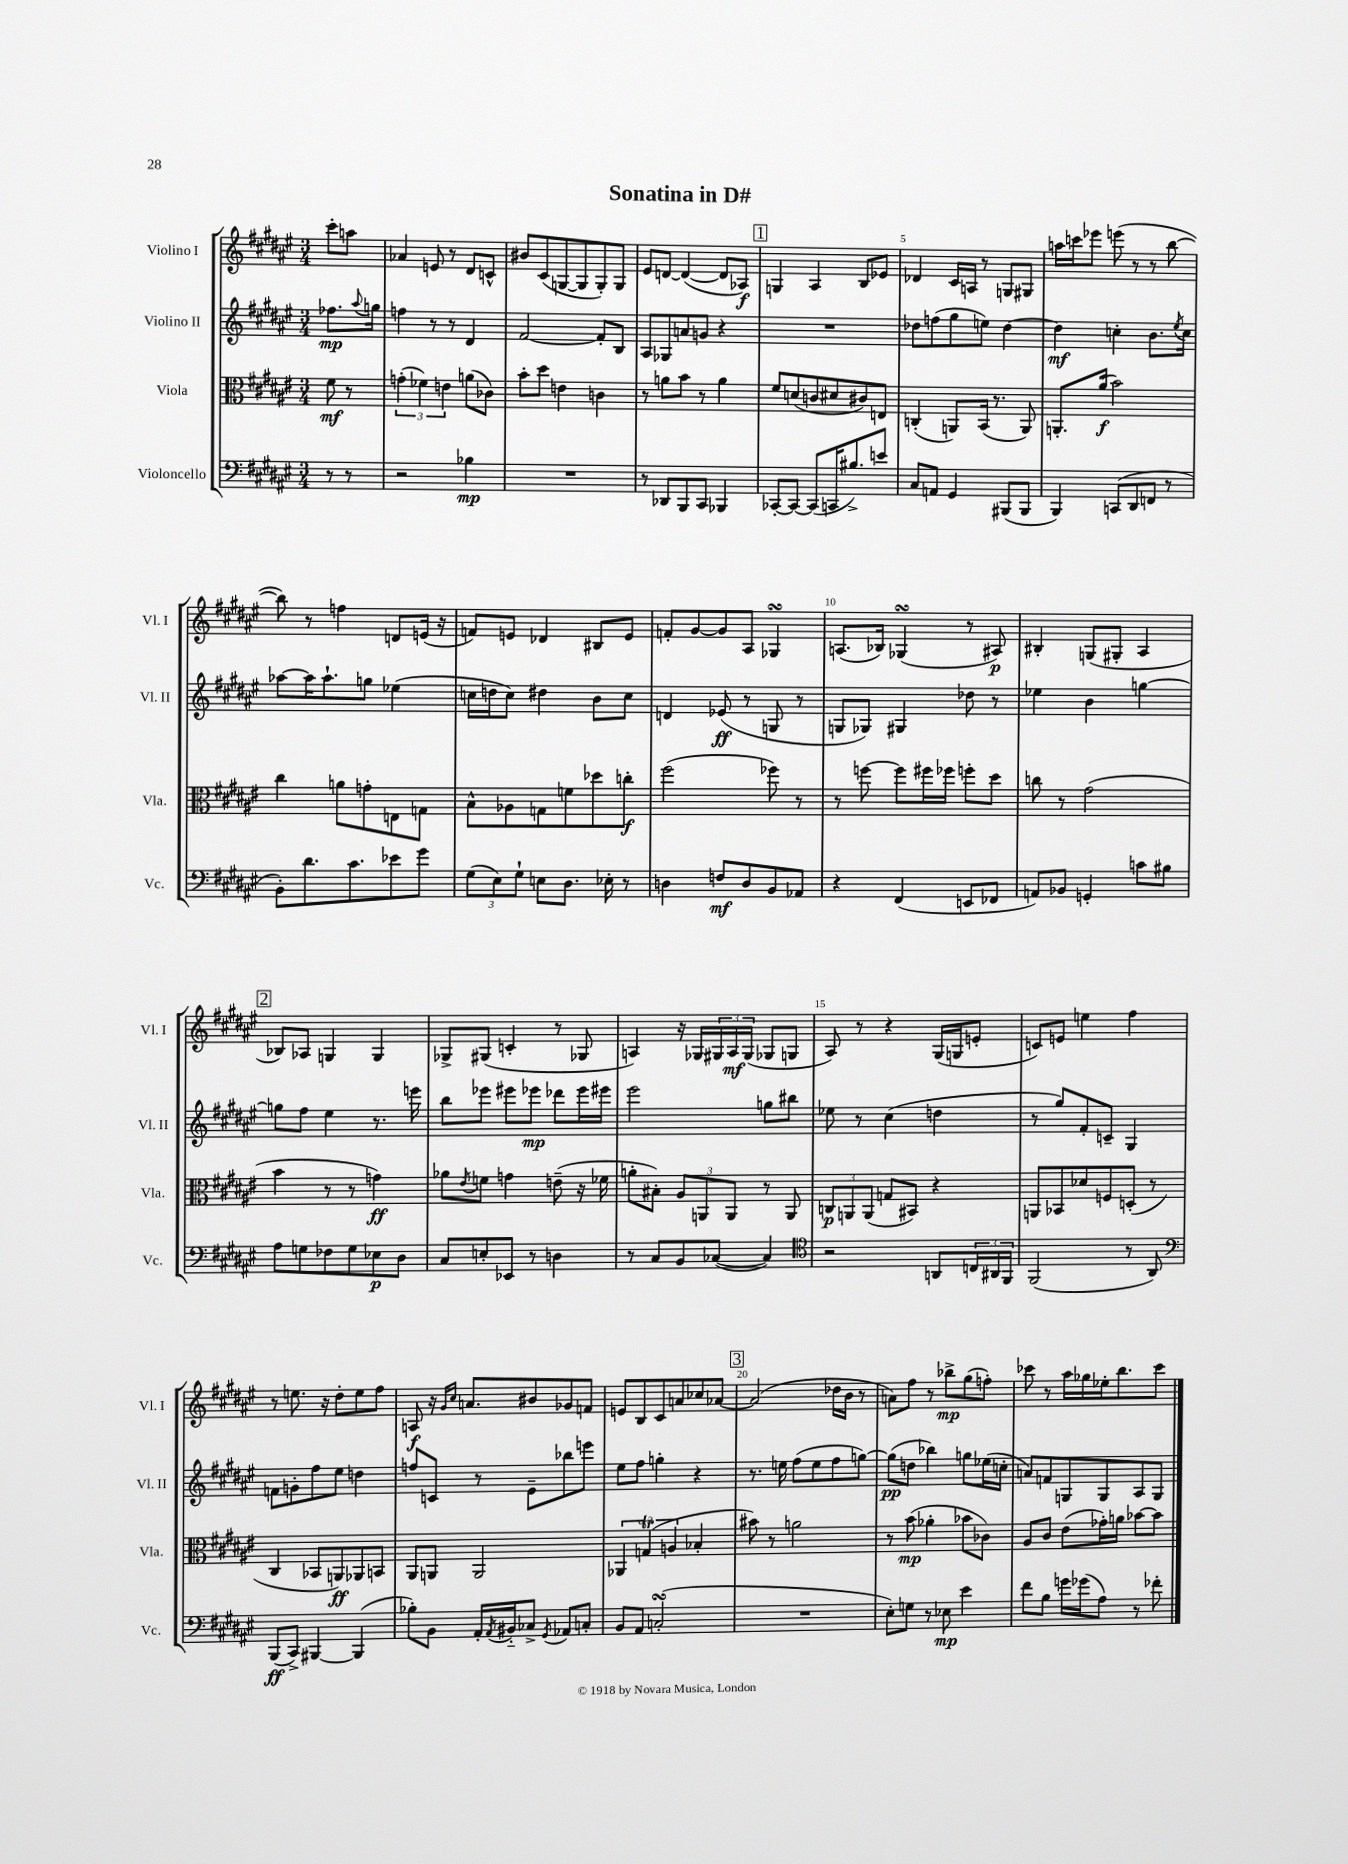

**kern	**dynam	**kern	**dynam	**kern	**dynam	**kern	**dynam
*part4	*part4	*part3	*part3	*part2	*part2	*part1	*part1
*staff4	*staff4	*staff3	*staff3	*staff2	*staff2	*staff1	*staff1
*I"Violoncello	*	*I"Viola	*	*I"Violino II	*	*I"Violino I	*
*I'Vc.	*	*I'Vla.	*	*I'Vl. II	*	*I'Vl. I	*
*clefF4	*	*clefC3	*	*clefG2	*	*clefG2	*
*k[f#c#g#d#a#e#]	*	*k[f#c#g#d#a#e#]	*	*k[f#c#g#d#a#e#]	*	*k[f#c#g#d#a#e#]	*
*M3/4	*	*M3/4	*	*M3/4	*	*M3/4	*
=	=	=	=	=	=	=	=
8r	.	8f#\	mf	8.ff-X\L	mp	8ccc#'\L	.
8r	.	8r	.	.	.	8aan\J	.
.	.	.	.	8qqaa#/	.	.	.
.	.	.	.	16ggn\Jk	.	.	.
=1	=1	=1	=1	=1	=1	=1	=1
2r	.	(6gn'\	.	4ffn\	.	4a-X/	.
.	.	6f-X\)	.	.	.	.	.
.	.	.	.	8r	.	8en/	.
.	.	6en\	.	.	.	.	.
.	.	.	.	8r	.	8r	.
4B-X\	mp	(8an\L	.	4d#/	.	8d#/L	.
.	.	8c-X\J)	.	.	.	8cn^^/J	.
=2	=2	=2	=2	=2	=2	=2	=2
2.r	.	8b'\L	.	[2f#/	.	8b#X/L	.
.	.	8dd#\J	.	.	.	(8c#/	.
.	.	4en\	.	.	.	[8Gn/	.
.	.	.	.	.	.	8G/]	.
.	.	4cn\	.	8f#'/L]	.	8G'/)	.
.	.	.	.	8B/J	.	8G/J	.
=3	=3	=3	=3	=3	=3	=3	=3
8r	.	8r	.	8A#/L	.	8e#/L	.
8DD-X/L	.	8an\L	.	8G-X/	.	[8dn/J	.
8BBB/	.	8b\J	.	8an/	.	(4d/_	.
8CC#/J	.	8r	.	8gn/J	.	.	.
4BBB-X/	.	4a\	.	4r	.	8d/L]	.
.	.	.	.	.	.	8A-X/J)	f
!!LO:REH:place=s1:t=1
=4	=4	=4	=4	=4	=4	=4	=4
[8CC-X'/L	.	8f#/L	.	2.r	.	4Gn/	.
8CC-/J_	.	(8dn/	.	.	.	.	.
(8CC-/L]	.	8cn/	.	.	.	4A#/	.
16CCn/K	.	8d#X/	.	.	.	.	.
8.B#X^/)	.	.	.	.	.	.	.
.	.	8c#X/)	.	.	.	8B/L	.
8en/J	.	8En/J	.	.	.	8e-X/J	.
=5	=5	=5	=5	=5	=5	=5	=5
8C#/L	.	(4Cn'/	.	8dd-X\L	.	4d-X/	.
8AAn/J	.	.	.	(8ffn\	.	.	.
4GG#/	.	8AAn/L)	.	8gg#\	.	16c#/LL	.
.	.	.	.	.	.	16An/JJ	.
.	.	(16BB/Jk	.	8een\J)	.	8r	.
.	.	8.r	.	.	.	.	.
(8BBB#X/L	.	.	.	[4dd-\	.	8Gn/L	.
8BBB#/J	.	8AA/)	.	.	.	8G#X/J	.
=6	=6	=6	=6	=6	=6	=6	=6
4BBB/)	.	8.AAn'/L	.	4dd-\]	mf	16aan\LL	.
.	.	.	.	.	.	16cccn\J	.
.	.	.	.	.	.	8eee-X\J	.
.	.	(16a#/Jk	f	.	.	.	.
(8CCn/L	.	2b\)	.	4ccn'\	.	(8eeen\	.
8DD#/	.	.	.	.	.	8r	.
8FFn/J	.	.	.	8.b\L	.	8r	.
8r	.	.	.	.	.	[8bb\	.
.	.	.	.	8qee#/	.	.	.
.	.	.	.	16cc\Jk	.	.	.
!!LO:LB:g=z
=7	=7	=7	=7	=7	=7	=7	=7
8BB'\L)	.	4cc#\	.	[8aa-X\L	.	8bb\])	.
8.d#\	.	.	.	16aa-\K]	.	8r	.
.	.	.	.	8.aa-`\	.	.	.
.	.	8an\L	.	.	.	4ffn\	.
8.c#\	.	.	.	.	.	.	.
.	.	8gn'\	.	8ggn\J	.	.	.
8e-X\	.	8En\	.	(4ee-X\	.	8dn/L	.
8g#\J	.	8Gn\J	.	.	.	(16en/Jk	.
.	.	.	.	.	.	16r	.
=8	=8	=8	=8	=8	=8	=8	=8
(12G#\L	.	8B^^\L	.	16ccn\LL	.	8fn/L)	.
.	.	.	.	16ddn\J	.	.	.
12E#\)	.	.	.	.	.	.	.
.	.	8A-X\	.	8cc\J)	.	8en/J	.
12G#`\J	.	.	.	.	.	.	.
8En\L	.	8Gn\	.	4dd#X\	.	4d-X/	.
8.D#\J	.	8fn\	.	.	.	.	.
.	.	8dd-X\	.	8b\L	.	8B#X/L	.
16E-X'\	.	.	.	.	.	.	.
8r	.	8ccn'\J	f	8cc\J	.	8e/J	.
=9	=9	=9	=9	=9	=9	=9	=9
4Dn\	.	(2ff#\	.	4dn/	.	8fn'/L	.
.	.	.	.	.	.	[8g#/	.
8Fn/L	mf	.	.	(8e-X/	ff	8g#/]	.
8D/	.	.	.	8r	.	8A#/J	.
8BB/	.	8ff-X\)	.	8Gn/	.	4G-XsSSs/	.
8AA-X/J	.	8r	.	8r	.	.	.
=10	=10	=10	=10	=10	=10	=10	=10
4r	.	8r	.	8Gn/L	.	(8.An/L	.
.	.	[8ffn\	.	8G-X/J)	.	.	.
.	.	.	.	.	.	16B-X/Jk)	.
(4FF#/	.	8ff\L]	.	4G#X/	.	(4G-XsSSs/	.
.	.	16ff#X\L	.	.	.	.	.
.	.	16ff-X\JJ	.	.	.	.	.
8EEn/L	.	8ffn'\L	.	8dd-X\	.	8r	.
8FF-X/J	.	8dd#\J	.	8r	.	8A#X/)	p
=11	=11	=11	=11	=11	=11	=11	=11
8AAn/L)	.	8ccn\	.	4ee-X\	.	4B#X'/	.
8BB-X/J	.	8r	.	.	.	.	.
4GGn'/	.	(2g#\	.	4b\	.	(8Gn/L	.
.	.	.	.	.	.	8G#X'/J	.
8cn\L	.	.	.	[4ggn\	.	4A#/	.
8B#X\J	.	.	.	.	.	.	.
!!LO:LB:g=z
!!LO:REH:place=s1:t=2
=12	=12	=12	=12	=12	=12	=12	=12
8A#\L	.	4b\	.	8ggn\L]	.	8B-X/L)	.
8Gn\	.	.	.	8ff#\J	.	8A-X/J	.
8F-X\	.	8r	.	4ee#\	.	4Gn/	.
8G\	.	8r	.	.	.	.	.
8E-X\	p	4gn\)	ff	8.r	.	4G/	.
8D#\J	.	.	.	.	.	.	.
.	.	.	.	16eeen\	.	.	.
=13	=13	=13	=13	=13	=13	=13	=13
8C#/L	.	8a-X\L	.	8bb\L	.	8G-X^/L	.
.	.	8qe#/	.	.	.	.	.
8En'/	.	8fn\J	.	8eee-X\J	.	(8G#X/J	.
8EE-X/J	.	4gn\	.	8eee#X\L	.	4cn'/	.
8r	.	.	.	8eee-X\J	mp	.	.
4Dn\	.	(8en~\	.	8ddd-X\L	.	8r	.
.	.	16r	.	16eee-\L	.	8G-X/	.
.	.	16f-X\	.	16eee#X\JJ	.	.	.
=14	=14	=14	=14	=14	=14	=14	=14
8r	.	8an'\L	.	2eee#\	.	4An/)	.
8C#/L	.	8B#X'\J)	.	.	.	.	.
8BB/	.	12A#/L	.	.	.	16r	.
.	.	.	.	.	.	16G-X/LL	.
.	.	12AAn/	.	.	.	.	.
([8C-X/J	.	.	.	.	.	24G#X/	.
.	.	12AA/J	.	.	.	24A/	mf
.	.	.	.	.	.	(24G#/JJ	.
4C-/])	.	8r	.	8ggn\L	.	8G-X/L	.
.	.	8AA/	.	8bb#X\J	.	8Gn/J	.
=15	=15	=15	=15	=15	=15	=15	=15
*clefC4	*	*	*	*	*	*	*
2r	.	12Cn/L	p	8ee-X\	.	8A#/)	.
.	.	12AAn/	.	.	.	.	.
.	.	.	.	8r	.	8r	.
.	.	(12AA/J	.	.	.	.	.
.	.	8Gn/L	.	(4cc#\	.	4r	.
.	.	8BB#X/J)	.	.	.	.	.
8AAn/L	.	4r	.	4ddn\	.	(16G#/LL	.
.	.	.	.	.	.	16Gn/J	.
24Cn/L	.	.	.	.	.	8en'/J	.
24AA#X/	.	.	.	.	.	.	.
24FF#/JJ	.	.	.	.	.	.	.
=16	=16	=16	=16	=16	=16	=16	=16
(2FF#/	.	8AAn/L	.	8r	.	8cn/L)	.
.	.	8BB-X/	.	8gg#/L)	.	8en/J	.
.	.	8d-X/	.	8f#'/	.	4een\	.
.	.	8Fn/	.	8cn~/J	.	.	.
8r	.	(8Dn'/J	.	4G#/	.	4ff#\	.
8AA#/)	.	8r	.	.	.	.	.
!!LO:LB:g=z
=17	=17	=17	=17	=17	=17	=17	=17
*clefF4	*	*	*	*	*	*	*
(8BBB/L	ff	4C#/	.	8fn\L	.	8r	.
8CC#^/J)	.	.	.	8gn'\	.	8.een\	.
[4BBB#X/	.	8BB-X/L	.	8ff#\	.	.	.
.	.	.	.	.	.	16r	.
.	.	8AAn/)	ff	8ee#\J	.	8dd#'\L	.
(4BBB#/]	.	8AA-X/	.	4ddn\	.	8ee\	.
.	.	8BBn/J	.	.	.	8ff#\J	.
=18	=18	=18	=18	=18	=18	=18	=18
8B-X'\L)	.	8AA#/L	.	8ffn/L	.	8An/	f
8BB\J	.	8AAn/J	.	8cn/J	.	16r	.
.	.	.	.	.	.	16qqg#/LL	.
.	.	.	.	.	.	16qqcc#/JJ	.
.	.	.	.	.	.	8.an/L	.
16AA#'/LL	.	2AA/	.	8r	.	.	.
8qAA#/	.	.	.	.	.	.	.
16BB#X/J	.	.	.	.	.	.	.
8C-X^/J	.	.	.	8e#~\L	.	8b#X/	.
8qGG#/	.	.	.	.	.	.	.
8AA-X/L	.	.	.	8bb-X\	.	8g-X/	.
8Cn'/J	.	.	.	8eeen\J	.	8fn/J	.
=19	=19	=19	=19	=19	=19	=19	=19
8BB/L	.	6AA-X/	.	8ee#\L	.	8en/L	.
8AA#/J	.	.	.	8ff#\J	.	8B/	.
.	.	(6GnT/	.	.	.	.	.
(2CnsSSs'/	.	.	.	4ggn'\	.	8c#/	.
.	.	6An/	.	.	.	.	.
.	.	.	.	.	.	8an/	.
.	.	4B-X'/	.	4r	.	8cc-X/	.
.	.	.	.	.	.	[8a-X/J	.
!!LO:REH:place=s1:t=3
=20	=20	=20	=20	=20	=20	=20	=20
2.r	.	8b#X\)	.	8.r	.	(2a-/]	.
.	.	8r	.	.	.	.	.
.	.	.	.	16een\	.	.	.
.	.	2an\	.	(8ff#\L	.	.	.
.	.	.	.	8ee\	.	.	.
.	.	.	.	8ff#\	.	16dd-X\LL	.
.	.	.	.	.	.	16b\JJ	.
.	.	.	.	[8ggn\J)	.	8r	.
=21	=21	=21	=21	=21	=21	=21	=21
8E#'\L)	.	8r	.	(8gg\L]	pp	8an\L)	.
8Gn\J	.	(8b\	mp	8ddn\J	.	8ff#\J	.
8r	.	4a-X'\	.	4bb-X\)	.	8r	.
8E-X\	mp	.	.	.	.	8bb-X^\L	mp
4e#\	.	8b-X\L	.	8ggn\L	.	(8gg#\	.
.	.	8c-X\J)	.	(16ee-X\L	.	8ffn'\J)	.
.	.	.	.	16ccn'\JJ	.	.	.
=22	=22	=22	=22	=22	=22	=22	=22
8f#\L	.	8A#/L	.	8an/L)	.	8ccc-X\	.
8B\J	.	8c#/J	.	8fn/	.	8r	.
16gn\LL	.	(8e#\L	.	8Gn/	.	16aa#\LL	.
(16g-X\J	.	.	.	.	.	16gg-X\	.
8A#\J)	.	16g-X'\L)	.	8G/	.	16ee-X'\J	.
.	.	16an\JJ	.	.	.	8.bb\	.
8r	.	[8b-X\L	.	8A#/	.	.	.
8f-X'\	.	8b-\J]	.	8G/J	.	8ccc-\J	.
==	==	==	==	==	==	==	==
*-	*-	*-	*-	*-	*-	*-	*-
